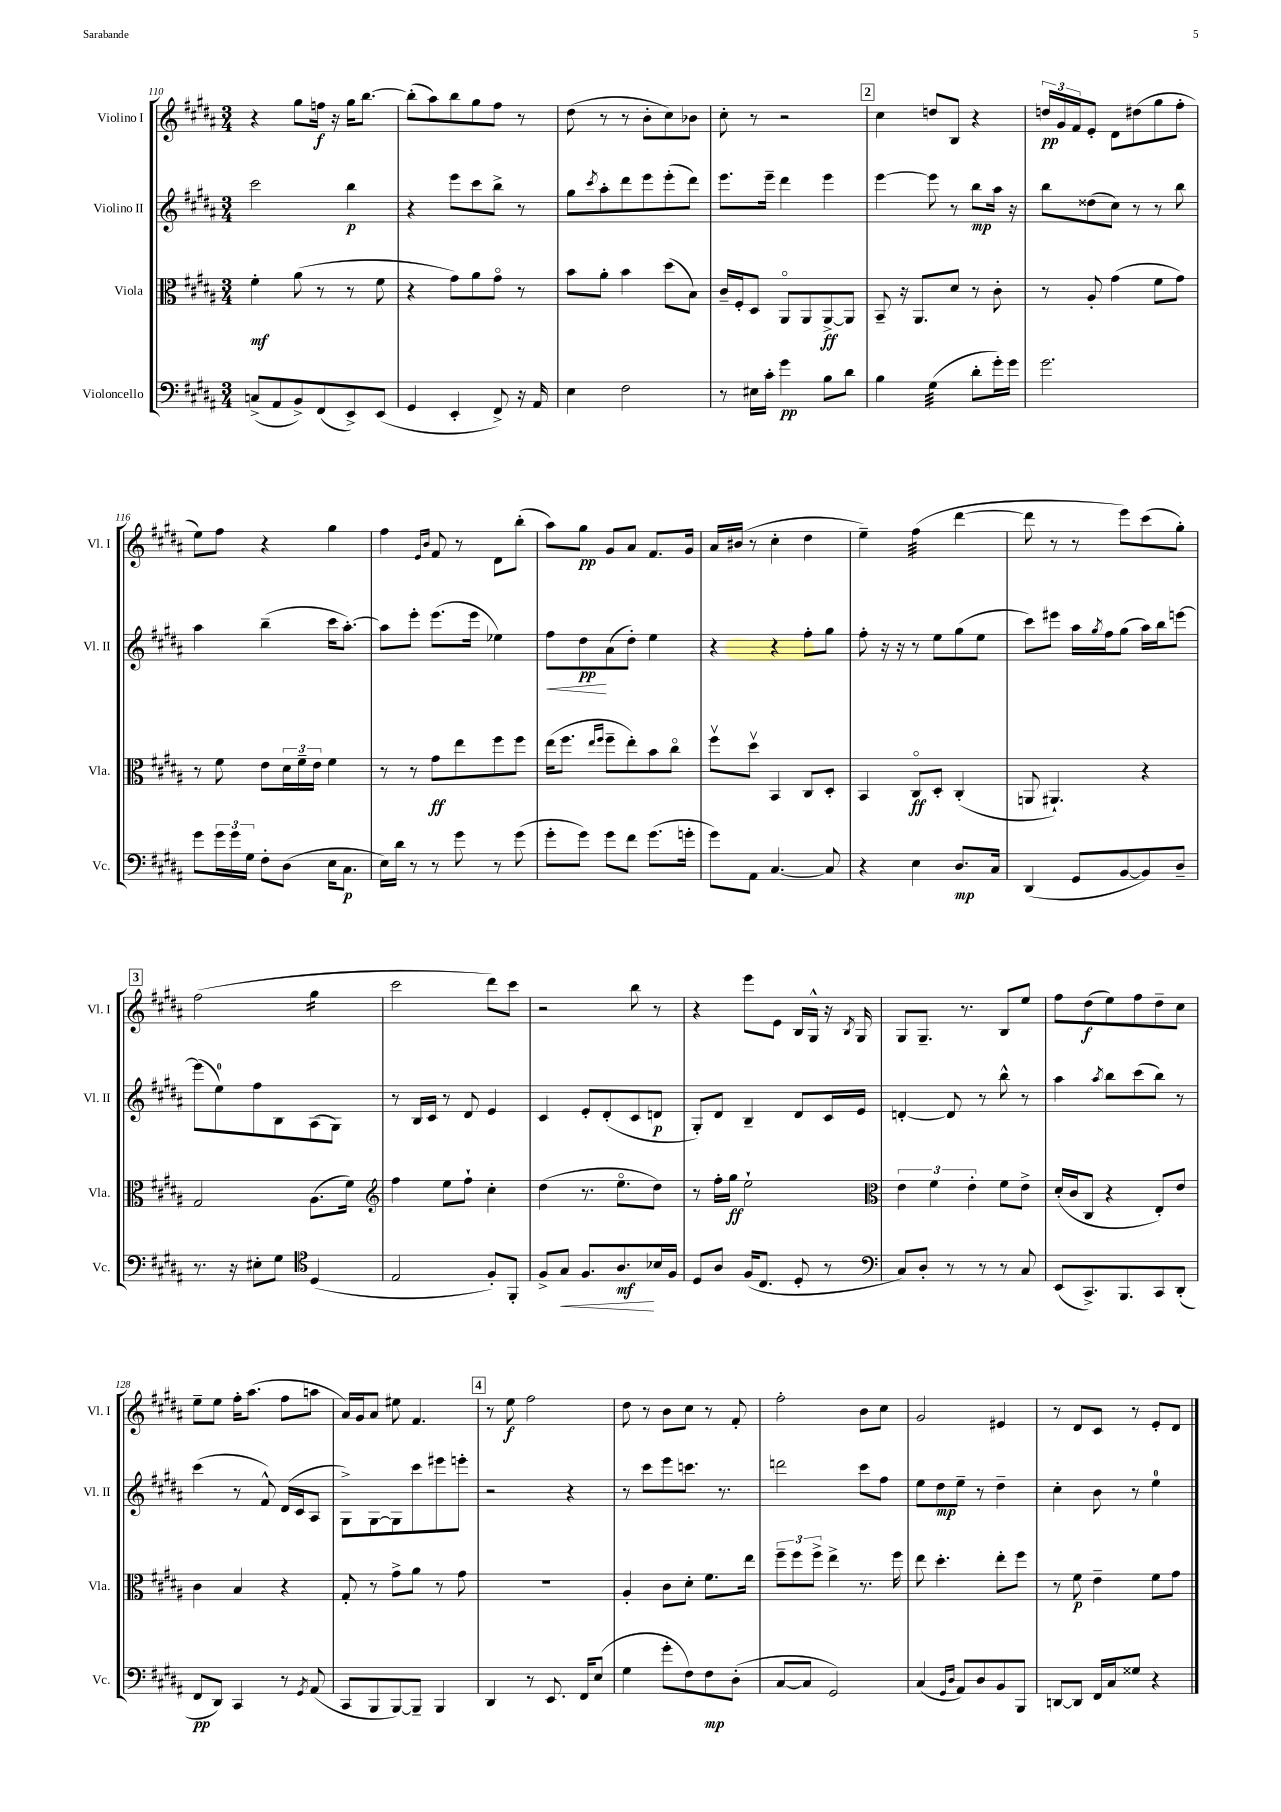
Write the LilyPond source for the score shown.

<<
\new StaffGroup <<
\new Staff = "s0" \with { instrumentName = "Violino I" shortInstrumentName = "Vl. I" } {
    \clef treble \key b \major \numericTimeSignature \time 3/4
    r4 gis''8 f''16\f r16 gis''16 b''8.~ |
    b''8-.( ais''8) b''8 gis''8 fis''8 r8 |
    dis''8( r8 r8 b'8-. cis''8) bes'8 |
    cis''8-. r8 r2 |
    \mark \markup { \box "2" } cis''4 d''8 b8 r4 |
    \tuplet 3/2 { d''16\pp gis'16 fis'16 } e'8-. dis'8 dis''8( gis''8 fis''8-. |
    e''8) fis''8 r4 gis''4 |
    fis''4 \grace { e'16 b'16 } fis'8 r8 dis'8 b''8-.( |
    ais''8) gis''8\pp gis'8 ais'8 fis'8. gis'16 |
    ais'16 bis'16( r8 cis''4-. dis''4 |
    e''4--) fis''4:32( dis'''4~ |
    dis'''8 r8 r8 e'''8) cis'''8( gis''8-.) |
    \mark \markup { \box "3" } fis''2( gis''4:16 |
    cis'''2 dis'''8) cis'''8 |
    r2 b''8 r8 |
    r4 e'''8 e'8 b16 gis16-^ r16 \acciaccatura { b8 } gis16 |
    gis8 gis8.-- r8. b8 e''8 |
    fis''8 dis''8\f( e''8) fis''8 dis''8-- cis''8 |
    e''8-- e''8 fis''16-. ais''8.( fis''8 a''8 |
    ais'16) gis'16 ais'8 eis''8 fis'4. |
    \mark \markup { \box "4" } r8 e''8\f fis''2 |
    dis''8 r8 b'8 cis''8 r8 fis'8-. |
    fis''2-. b'8 cis''8 |
    gis'2 eis'4 |
    r8 dis'8 cis'8 r8 e'8-. dis'8 \bar "|." |
}
\new Staff = "s1" \with { instrumentName = "Violino II" shortInstrumentName = "Vl. II" } {
    \clef treble \key b \major \numericTimeSignature \time 3/4
    cis'''2 b''4\p |
    r4 e'''8 cis'''8 b''8-> r8 |
    gis''8 \acciaccatura { cis'''8 } ais''8-. dis'''8 e'''8 e'''8-.( dis'''8) |
    e'''8. e'''16-- dis'''4 e'''4 |
    \mark \markup { \box "2" } e'''4~ e'''8 r8 b''8\mp ais''16 r16 |
    b''8 disis''8( cis''8) r8 r8 b''8 |
    ais''4 b''4--( cis'''16 ais''8.~-.) |
    ais''8 e'''8-. e'''8.( e'''16 ees''4) |
    fis''8\< dis''8\pp\! ais'8( dis''8-.) e''4 |
    r4 r4 fis''8-. gis''8 |
    fis''8-. r16 r16 r8 e''8 gis''8( e''8 |
    cis'''8) eis'''8 ais''16 \acciaccatura { gis''8 } fis''16 gis''8( ais''16) b''16 e'''8~ |
    \mark \markup { \box "3" } e'''8( e''8-0) fis''8 b8 ais8( gis8) |
    r8 b16 cis'16 r8 dis'8 e'4 |
    cis'4 e'8-. dis'8-.( cis'8 d'8\p |
    gis8-.) dis'8 b4-- dis'8 cis'16 e'16 |
    d'4~-. d'8 r8 b''8-^ r8 |
    ais''4 \acciaccatura { ais''8 } b''8 cis'''8( b''8) r8 |
    cis'''4( r8 fis'8-^) dis'16( cis'16 ais8 |
    gis8->) gis8~ gis8 cis'''8 eis'''8 e'''8-. |
    \mark \markup { \box "4" } r2 r4 |
    r8 cis'''8 e'''8 c'''8. r8. |
    d'''2 cis'''8 fis''8 |
    e''8 dis''8\mp e''8-- r8 dis''4-- |
    cis''4-. b'8 r8 e''4-0 \bar "|." |
}
\new Staff = "s2" \with { instrumentName = "Viola" shortInstrumentName = "Vla." } {
    \clef alto \key b \major \numericTimeSignature \time 3/4
    fis'4-.\mf ais'8( r8 r8 fis'8 |
    r4 gis'8) ais'8 gis'8\flageolet r8 |
    b'8 ais'8-. b'4 dis''8( b8) |
    cis'16-- fis16-. dis8 ais,8\flageolet ais,8 ais,8~->\ff ais,8 |
    \mark \markup { \box "2" } b,8-- r16 ais,8. dis'8 r8 cis'8-. |
    r8 ais8-. gis'4( fis'8 gis'8) |
    r8 fis'8 e'8 \tuplet 3/2 { dis'16 fis'16-- e'16 } fis'4 |
    r8 r8 gis'8\ff e''8 fis''8 fis''8 |
    e''16( fis''8. \grace { e''16 fis''16 } fis''8-- e''8-.) b'8 cis''8\flageolet |
    fis''8\upbow dis''8\upbow b,4 cis8 dis8-. |
    b,4 cis8\flageolet\ff dis8-. cis4-.( |
    a,8 ais,4.-!) r4 |
    \mark \markup { \box "3" } gis2 ais8.( fis'16) |
    \clef treble fis''4 e''8 fis''8-! cis''4-. |
    dis''4( r8. e''8.\flageolet dis''8) |
    r8 fis''16-. gis''16\ff e''2-! |
    \clef alto \tuplet 3/2 { e'4 fis'4 e'4-. } fis'8 e'8-> |
    dis'16-.( cis'16 cis8 r4 e8-.) e'8 |
    cis'4 b4 r4 |
    gis8-. r8 gis'8-> ais'8 r8 gis'8 |
    \mark \markup { \box "4" } R2. |
    ais4-. cis'8 dis'8-. fis'8. e''16 |
    \tuplet 3/2 { fis''8-- fis''8 fis''8-> } e''4-> r8. fis''16 |
    e''8 dis''4.-. e''8-. fis''8 |
    r8 fis'8\p e'4-- fis'8 gis'8 \bar "|." |
}
\new Staff = "s3" \with { instrumentName = "Violoncello" shortInstrumentName = "Vc." } {
    \clef bass \key b \major \numericTimeSignature \time 3/4
    c8->( ais,8 b,8->) fis,8( e,8->) e,8( |
    gis,4 e,4-. fis,8->) r16 ais,16 |
    e4 fis2 |
    r8 eis16 cis'16-. gis'4\pp b8 dis'8 |
    \mark \markup { \box "2" } b4 gis4:32( dis'8-. gis'16-.) gis'16 |
    gis'2. |
    gis'8 \tuplet 3/2 { gis'16 gis'16 gis16 } fis8-. dis8( e16 cis8.\p |
    e16) dis'16 r8 r8 gis'8 r8 gis'8( |
    gis'8-. gis'8) gis'8 fis'8 gis'8.( g'16-. |
    gis'8) ais,8 cis4.~ cis8 |
    r4 e4 dis8.\mp cis16 |
    dis,4( gis,8 b,8~ b,8) dis8-- |
    \mark \markup { \box "3" } r8. r16 eis8-. gis8 \clef tenor dis4( |
    e2 fis8-.) fis,8-. |
    fis8-> gis8\< fis8. ais8.\mf\! bes16 fis16 |
    dis8 ais8 fis16( cis8. dis8-. r8 |
    \clef bass cis8) dis8-. r8 r8 r8 cis8 |
    e,8( cis,8.->) b,,8. cis,8 dis,8-.( |
    fis,8\pp dis,8) cis,4 r8 \acciaccatura { gis,8 } ais,8( |
    cis,8 b,,8 b,,8~) b,,8-- b,,4 |
    \mark \markup { \box "4" } dis,4 r8 e,8. fis,16 e8( |
    gis4 gis'8-. fis8) fis8\mp dis8-.( |
    cis8~ cis8 gis,2) |
    cis4( \grace { gis,16 dis16 } ais,8) dis8 b,8 b,,8 |
    d,8~ d,8 fis,16 cis16 gisis8 r4 \bar "|." |
}
>>
>>
\layout { \context { \Score currentBarNumber = #110 } }
